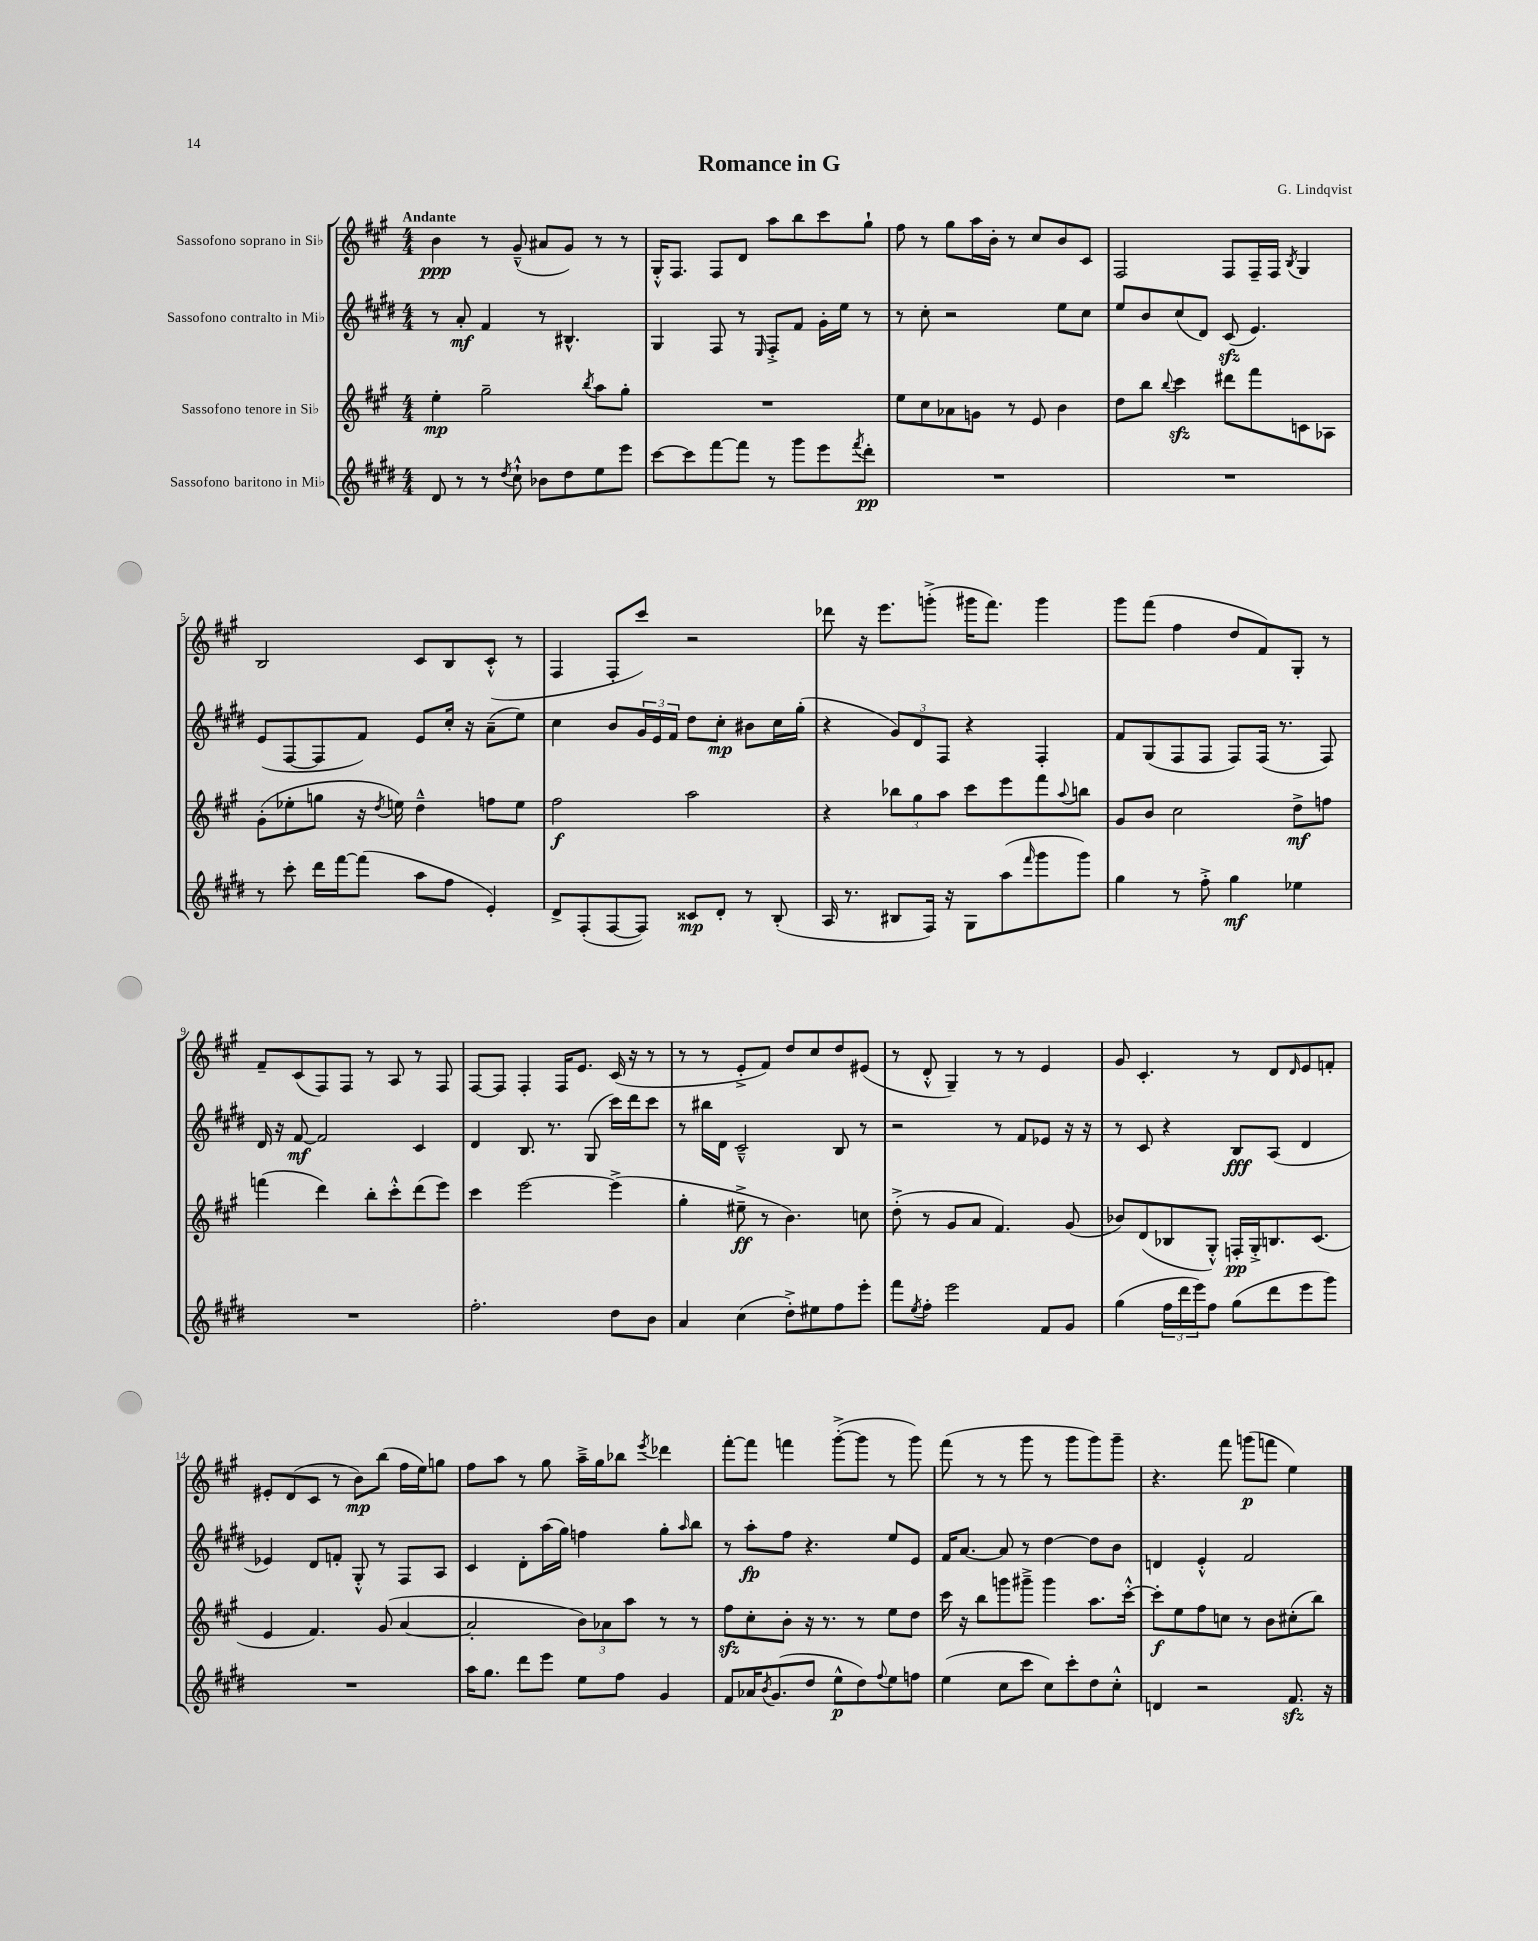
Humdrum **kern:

**kern	**dynam	**kern	**dynam	**kern	**dynam	**kern	**dynam
*part4	*part4	*part3	*part3	*part2	*part2	*part1	*part1
*staff4	*staff4	*staff3	*staff3	*staff2	*staff2	*staff1	*staff1
*I"Sassofono baritono in Mi♭	*	*I"Sassofono tenore in Si♭	*	*I"Sassofono contralto in Mi♭	*	*I"Sassofono soprano in Si♭	*
*clefG2	*	*clefG2	*	*clefG2	*	*clefG2	*
*k[f#c#g#d#]	*	*k[f#c#g#]	*	*k[f#c#g#d#]	*	*k[f#c#g#]	*
*M4/4	*	*M4/4	*	*M4/4	*	*M4/4	*
=1	=1	=1	=1	=1	=1	=1	=1
!	!	!	!	!	!	!LO:TX:a:B:t=Andante	!
8d#/	.	4ee'\	mp	8r	.	4b\	ppp
8r	.	.	.	8a'/	mf	.	.
8r	.	2gg#~\	.	4f#/	.	8r	.
8qdd#/	.	.	.	.	.	.	.
8cc#`^^\	.	.	.	.	.	(8g#~^^/	.
8b-X\L	.	.	.	8r	.	8a#X/L	.
8dd#\	.	.	.	4.B#X^^/	.	8g#/J)	.
.	.	8qbb/	.	.	.	.	.
8ee\	.	8aa\L	.	.	.	8r	.
8eee\J	.	8gg#'\J	.	.	.	8r	.
=2	=2	=2	=2	=2	=2	=2	=2
[8ccc#\L	.	1r	.	4G#/	.	16G#'^^/KL	.
.	.	.	.	.	.	8.F#/J	.
8ccc#\]	.	.	.	.	.	.	.
[8fff#\	.	.	.	8F#/	.	8F#/L	.
8fff#\J]	.	.	.	8r	.	8d/J	.
.	.	.	.	16qqE/	.	.	.
8r	.	.	.	8F#'^/L	.	8aa\L	.
8ggg#\L	.	.	.	8f#/J	.	8bb\	.
8eee\	.	.	.	16g#'\LL	.	8ccc#\	.
.	.	.	.	16ee\JJ	.	.	.
8qfff#/	.	.	.	.	.	.	.
8ddd#'\J	pp	.	.	8r	.	8gg#`\J	.
=3	=3	=3	=3	=3	=3	=3	=3
1r	.	8ee\L	.	8r	.	8ff#\	.
.	.	8cc#\	.	8cc#'\	.	8r	.
.	.	8a-X\	.	2r	.	8gg#\L	.
.	.	8gn\J	.	.	.	16aa\L	.
.	.	.	.	.	.	16b'\JJ	.
.	.	8r	.	.	.	8r	.
.	.	8e/	.	.	.	8cc#/L	.
.	.	4b\	.	8ee\L	.	8b/	.
.	.	.	.	8cc#\J	.	8c#/J	.
=4	=4	=4	=4	=4	=4	=4	=4
1r	.	8dd\L	.	8ee/L	.	2F#/	.
.	.	8bb\J	.	8b/	.	.	.
.	.	8qqbb/	.	.	.	.	.
.	.	4ccc#zz\	.	(8cc#/	.	.	.
.	.	.	.	8d#/J)	.	.	.
.	.	8ddd#X\L	.	(8c#zz/	.	8F#/L	.
.	.	8fff#\	.	4.e/)	.	16F#~/L	.
.	.	.	.	.	.	16F#/JJ	.
.	.	.	.	.	.	8qB/	.
.	.	8cn\	.	.	.	4G#/	.
.	.	8A-X\J	.	.	.	.	.
!!LO:LB:g=z
=5	=5	=5	=5	=5	=5	=5	=5
8r	.	(8g#'\L	.	(8e/L	.	2B/	.
8ccc#'\	.	8ee-X'\	.	[8F#/	.	.	.
16ddd#\LL	.	8ggn\J	.	8F#/]	.	.	.
[16fff#\J	.	.	.	.	.	.	.
(8fff#\J]	.	16r	.	8f#/J)	.	.	.
.	.	8qdd/	.	.	.	.	.
.	.	16een\)	.	.	.	.	.
8aa\L	.	4dd~^^\	.	8e/L	.	8c#/L	.
8ff#\J	.	.	.	16cc#'/Jk	.	8B/	.
.	.	.	.	16r	.	.	.
4e'/)	.	8ffn\L	.	(8a~\L	.	(8c#'^^/J	.
.	.	8ee\J	.	8ee\J)	.	8r	.
=6	=6	=6	=6	=6	=6	=6	=6
8d#^/L	.	2ff#\	f	4cc#\	.	4F#/	.
(8F#'/	.	.	.	.	.	.	.
[8F#/	.	.	.	8b/L	.	8F#'/L	.
8F#/J])	.	.	.	24g#/L	.	8ccc#/J)	.
.	.	.	.	24e/	.	.	.
.	.	.	.	24f#/JJ	.	.	.
8c##X/L	mp	2aa\	.	8dd#\L	.	2r	.
8d#'/J	.	.	.	8cc#'\J	mp	.	.
8r	.	.	.	8b#X\L	.	.	.
(8B'/	.	.	.	16cc#\L	.	.	.
.	.	.	.	(16gg#'\JJ	.	.	.
=7	=7	=7	=7	=7	=7	=7	=7
16A/	.	4r	.	4r	.	8ddd-X\	.
8.r	.	.	.	.	.	.	.
.	.	.	.	.	.	16r	.
.	.	.	.	.	.	8.eee\L	.
8B#X/L	.	12bb-X\L	.	12g#/L)	.	.	.
.	.	12gg#\	.	12d#/	.	.	.
16F#/Jk)	.	.	.	.	.	(8gggn'^\J	.
.	.	12aa\J	.	12F#/J	.	.	.
16r	.	.	.	.	.	.	.
8G#\L	.	8ccc#\L	.	4r	.	16ggg#X\KL	.
.	.	.	.	.	.	8.fff#\J)	.
(8aa\	.	8eee\	.	.	.	.	.
16qqfff#/	.	.	.	.	.	.	.
8ggg#\	.	8fff#\	.	4F#'/	.	4ggg#\	.
.	.	8qqaa/	.	.	.	.	.
8ggg#\J)	.	8bbn\J	.	.	.	.	.
=8	=8	=8	=8	=8	=8	=8	=8
4gg#\	.	8g#/L	.	8f#/L	.	8ggg#\L	.
.	.	8b/J	.	(8G#/	.	(8fff#\J	.
8r	.	2cc#\	.	8F#/	.	4ff#\	.
8ff#'^\	.	.	.	8F#/J	.	.	.
4gg#\	mf	.	.	8F#/L)	.	8dd/L	.
.	.	.	.	(16F#/Jk	.	8f#/)	.
.	.	.	.	8.r	.	.	.
4ee-X\	.	8dd^\L	mf	.	.	8G#'/J	.
.	.	8ffn\J	.	8F#/)	.	8r	.
!!LO:LB:g=z
=9	=9	=9	=9	=9	=9	=9	=9
1r	.	(4fffn\	.	16d#/	.	8f#~/L	.
.	.	.	.	16r	.	.	.
.	.	.	.	[8f#/	mf	(8c#/	.
.	.	4ddd\)	.	2f#/]	.	8F#/)	.
.	.	.	.	.	.	8F#/J	.
.	.	8bb'\L	.	.	.	8r	.
.	.	8ccc#'^^\	.	.	.	8A/	.
.	.	(8ddd\	.	4c#/	.	8r	.
.	.	8eee\J)	.	.	.	8F#/	.
=10	=10	=10	=10	=10	=10	=10	=10
2.ff#'\	.	4ccc#\	.	4d#/	.	[8F#/L	.
.	.	.	.	.	.	8F#/J]	.
.	.	[2eee\	.	8.B/	.	4F#'/	.
.	.	.	.	8.r	.	.	.
.	.	.	.	.	.	16F#/KL	.
.	.	.	.	.	.	8.e/J	.
.	.	.	.	(8G#/	.	.	.
8dd#\L	.	(4eee^\]	.	16ccc#\LL)	.	(16c#/	.
.	.	.	.	16ddd#\J	.	16r	.
8b\J	.	.	.	8ccc#\J	.	8r	.
=11	=11	=11	=11	=11	=11	=11	=11
4a/	.	4gg#'\	.	8r	.	8r	.
.	.	.	.	16bb#X\LL	.	8r	.
.	.	.	.	16d#\JJ	.	.	.
(4cc#\	.	8ee#X~^\	ff	2c#~^^/	.	8e'^/L	.
.	.	8r	.	.	.	8f#/J)	.
8dd#'^\L)	.	4.b\)	.	.	.	8dd/L	.
8ee#X\	.	.	.	.	.	8cc#/	.
8ff#\	.	.	.	8B/	.	8dd/	.
8eee'\J	.	8ccn\	.	8r	.	(8e#X/J	.
=12	=12	=12	=12	=12	=12	=12	=12
8fff#\L	.	(8dd'^\	.	2r	.	8r	.
8qee/	.	.	.	.	.	.	.
8ff#'\J	.	8r	.	.	.	8d'^^/	.
2eee\	.	8g#/L	.	.	.	4G#~/)	.
.	.	8a/J	.	.	.	.	.
.	.	4.f#/)	.	8r	.	8r	.
.	.	.	.	8f#/L	.	8r	.
8f#/L	.	.	.	8e-X/J	.	4e/	.
8g#/J	.	(8g#/	.	16r	.	.	.
.	.	.	.	16r	.	.	.
=13	=13	=13	=13	=13	=13	=13	=13
(4gg#\	.	8b-X/L)	.	8r	.	8g#/	.
.	.	(8d/	.	8c#/	.	4.c#'/	.
24ff#\LL	.	8B-X/	.	4r	.	.	.
24ddd#\	.	.	.	.	.	.	.
24eee\J)	.	.	.	.	.	.	.
8ff#\J	.	8G#'^^/J)	.	.	.	.	.
(8gg#\L	.	16Fn'/LL	pp	8B/L	fff	8r	.
.	.	16G#'^/J	.	.	.	.	.
8ddd#\	.	8.Bn/	.	(8A/J	.	8d/L	.
.	.	.	.	.	.	16qqd/	.
8eee\	.	.	.	4d#/	.	8e/	.
.	.	(8.c#/J	.	.	.	.	.
8ggg#\J)	.	.	.	.	.	8fn'/J	.
!!LO:LB:g=z
=14	=14	=14	=14	=14	=14	=14	=14
1r	.	4e/	.	4e-X/)	.	8e#X'/L	.
.	.	.	.	.	.	(8d/	.
.	.	4.f#/)	.	8d#/L	.	8c#/J	.
.	.	.	.	8fn'/J	.	8r	.
.	.	.	.	8G#'^^/	.	8b\L)	mp
.	.	(8g#/	.	8r	.	(8bb\J	.
.	.	[4a/	.	8F#/L	.	16ff#\LL	.
.	.	.	.	.	.	16ee\J)	.
.	.	.	.	8A/J	.	8ggn\J	.
=15	=15	=15	=15	=15	=15	=15	=15
16aa\KL	.	2a'/]	.	4c#/	.	8ff#\L	.
8.gg#\J	.	.	.	.	.	.	.
.	.	.	.	.	.	8aa\J	.
8ddd#\L	.	.	.	8d#'\L	.	8r	.
8eee\J	.	.	.	(16aa\L	.	8gg#\	.
.	.	.	.	16gg#\JJ)	.	.	.
8ee\L	.	12b\L)	.	4ffn\	.	16aa~^\LL	.
.	.	.	.	.	.	16gg#\J	.
.	.	12a-X\	.	.	.	.	.
8ff#\J	.	.	.	.	.	8bb-X\J	.
.	.	12aa\J	.	.	.	.	.
.	.	.	.	.	.	8qeee/	.
4g#/	.	8r	.	8gg#'\L	.	4ddd-X\	.
.	.	.	.	16qqaa/	.	.	.
.	.	8r	.	8bb\J	.	.	.
=16	=16	=16	=16	=16	=16	=16	=16
8f#/L	.	8ff#zz\L	.	8r	.	[8fff#'\L	.
16a-X/K	.	8cc#'\	.	8aa'\L	fp	8fff#\J]	.
8qb/	.	.	.	.	.	.	.
(8.g#/	.	.	.	.	.	.	.
.	.	8b'\J	.	8ff#\J	.	4fffn\	.
8dd#/J	.	16r	.	4.r	.	.	.
.	.	8.r	.	.	.	.	.
8ee^^\L	p	.	.	.	.	([8ggg#'^\L	.
8dd#\)	.	8r	.	.	.	8ggg#\J]	.
8qqff#/	.	.	.	.	.	.	.
8ee\	.	8ee\L	.	8ee/L	.	8r	.
8ffn\J	.	8dd\J	.	8e/J	.	8ggg#\)	.
=17	=17	=17	=17	=17	=17	=17	=17
(4ee\	.	16ccc#\	.	16f#/KL	.	(8fff#\	.
.	.	16r	.	[8.a/J	.	.	.
.	.	8bb\L	.	.	.	8r	.
8cc#\L	.	8gggn\	.	8a/]	.	8r	.
8ccc#\J	.	8ggg#X~^\J	.	8r	.	8ggg#\	.
8cc#\L)	.	4ggg#\	.	[4dd#\	.	8r	.
8ccc#'\	.	.	.	.	.	8ggg#\L	.
8dd#\	.	8.aa\L	.	8dd#\L]	.	8ggg#\)	.
8cc#'^^\J	.	.	.	8b\J	.	8ggg#~\J	.
.	.	[16ccc#'^^\Jk	.	.	.	.	.
=18	=18	=18	=18	=18	=18	=18	=18
4dn/	.	8ccc#'\L]	f	4dn/	.	4.r	.
.	.	8ee\	.	.	.	.	.
2r	.	8ff#\	.	4e'^^/	.	.	.
.	.	8ccn\J	.	.	.	8fff#\	.
.	.	8r	.	2f#/	.	(8gggn\L	p
.	.	8b\L	.	.	.	8fffn\J	.
8.f#zz/	.	(8cc#X'\	.	.	.	4ee\)	.
.	.	8bb\J)	.	.	.	.	.
16r	.	.	.	.	.	.	.
==	==	==	==	==	==	==	==
*-	*-	*-	*-	*-	*-	*-	*-
